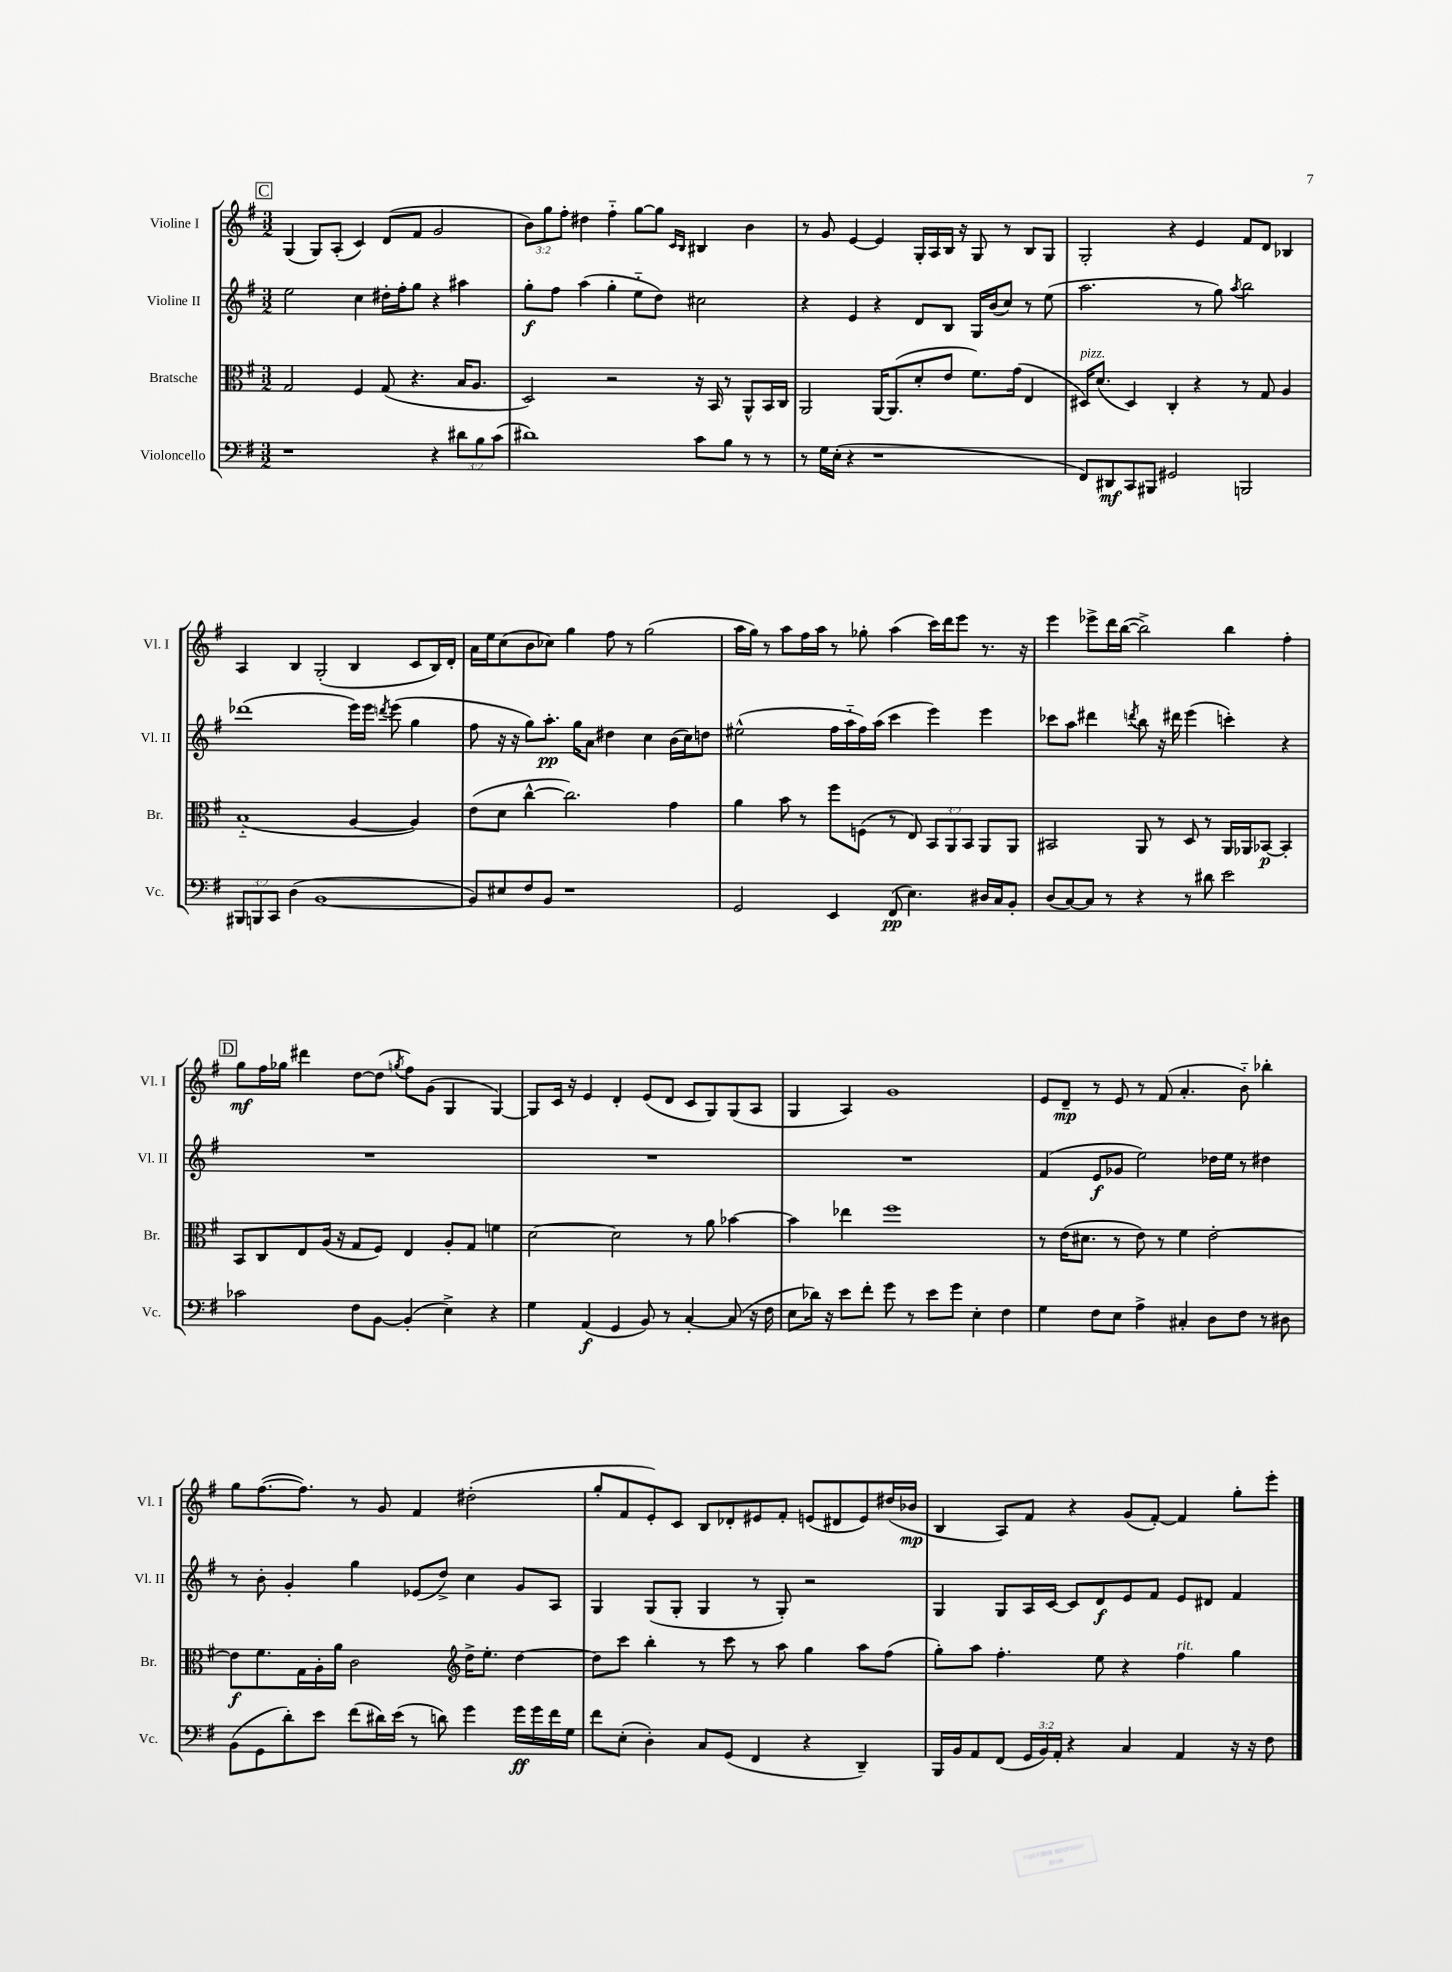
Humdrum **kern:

**kern	**dynam	**kern	**dynam	**kern	**dynam	**kern	**dynam
*part4	*part4	*part3	*part3	*part2	*part2	*part1	*part1
*staff4	*staff4	*staff3	*staff3	*staff2	*staff2	*staff1	*staff1
*I"Violoncello	*	*I"Bratsche	*	*I"Violine II	*	*I"Violine I	*
*I'Vc.	*	*I'Br.	*	*I'Vl. II	*	*I'Vl. I	*
*clefF4	*	*clefC3	*	*clefG2	*	*clefG2	*
*k[f#]	*	*k[f#]	*	*k[f#]	*	*k[f#]	*
*M3/2	*	*M3/2	*	*M3/2	*	*M3/2	*
!!LO:REH:place=s1:t=C
=20	=20	=20	=20	=20	=20	=20	=20
1r	.	2G/	.	2ee\	.	(4G/	.
.	.	.	.	.	.	8G/L)	.
.	.	.	.	.	.	(8A'/J	.
.	.	4F#/	.	4cc\	.	4c/)	.
.	.	(8G/	.	16dd#X'\LL	.	(8d/L	.
.	.	.	.	16ff#'\J	.	.	.
.	.	4.r	.	8gg\J	.	8f#/J	.
4r	.	.	.	4r	.	2g/	.
12d#X\L	.	16B/KL	.	4aa#X\	.	.	.
.	.	8.A/J	.	.	.	.	.
12B\	.	.	.	.	.	.	.
(12c\J	.	.	.	.	.	.	.
=21	=21	=21	=21	=21	=21	=21	=21
1d#X)	.	2D/)	.	8gg'\L	f	12b\L)	.
.	.	.	.	.	.	12gg\	.
.	.	.	.	8ff#\J	.	.	.
.	.	.	.	.	.	12ff#'\J	.
.	.	.	.	(4aa\	.	4dd#X\	.
.	.	2r	.	4gg'\	.	4ff#\	.
.	.	.	.	8ee\L	.	[8gg\L	.
.	.	.	.	8dd\J)	.	8gg\J]	.
.	.	.	.	.	.	16qqc/LL	.
.	.	.	.	.	.	16qqB/JJ	.
8c\L	.	16r	.	2cc#X\	.	4B#X/	.
.	.	16BB/	.	.	.	.	.
8B\J	.	8r	.	.	.	.	.
8r	.	8AA^^/L	.	.	.	4b\	.
8r	.	16BB/L	.	.	.	.	.
.	.	16C/JJ	.	.	.	.	.
=22	=22	=22	=22	=22	=22	=22	=22
8r	.	2AA/	.	4r	.	8r	.
16G\LL	.	.	.	.	.	8g/	.
(16E'\JJ	.	.	.	.	.	.	.
4r	.	.	.	4e/	.	[4e/	.
1r	.	[16AA/KL	.	4r	.	4e/]	.
.	.	(8.AA/]	.	.	.	.	.
.	.	8d'/	.	8d/L	.	16G'/LL	.
.	.	.	.	.	.	16A/	.
.	.	8e/J	.	8B/J	.	16B/JJ	.
.	.	.	.	.	.	16r	.
.	.	8.f#\L)	.	16G/LL	.	8G/	.
.	.	.	.	(16b/J	.	.	.
.	.	.	.	8cc/J)	.	8r	.
.	.	(16g\Jk	.	.	.	.	.
.	.	4E/	.	8r	.	8B/L	.
.	.	.	.	(8ee\	.	8G/J	.
=23	=23	=23	=23	=23	=23	=23	=23
!	!	!LO:TX:a:i:t=pizz.	!	!	!	!	!
8FF#/L)	.	16D#X/KL)	.	2.aa\	.	2G'/	.
.	.	(8.d/J	.	.	.	.	.
8DD#X/	mf	.	.	.	.	.	.
8CC/	.	4D#/)	.	.	.	.	.
8BBB#X/J	.	.	.	.	.	.	.
2GG#X/	.	4C'/	.	.	.	4r	.
.	.	4r	.	8r	.	4e/	.
.	.	.	.	8gg\)	.	.	.
.	.	.	.	8qaa/	.	.	.
2BBBn/	.	8r	.	2bb\	.	8f#/L	.
.	.	8G/	.	.	.	8d/J	.
.	.	4A/	.	.	.	4B-X/	.
!!LO:LB:g=z
=24	=24	=24	=24	=24	=24	=24	=24
12BBB#X/L	.	(1B	.	(1ddd-X	.	4A/	.
12BBBn/	.	.	.	.	.	.	.
12CC/J	.	.	.	.	.	.	.
(4D\	.	.	.	.	.	4B/	.
[1BB	.	.	.	.	.	(2G'/	.
.	.	[4A/	.	16eee\LL)	.	4B/	.
.	.	.	.	16eee\JJ	.	.	.
.	.	.	.	8qdddn/	.	.	.
.	.	.	.	(8eee\	.	.	.
.	.	4A/])	.	4gg\	.	8c/L	.
.	.	.	.	.	.	16B/L)	.
.	.	.	.	.	.	16d'/JJ	.
=25	=25	=25	=25	=25	=25	=25	=25
8BB/L])	.	(8e\L	.	8ff#\	.	16a\LL	.
.	.	.	.	.	.	16ee\J	.
8E#X/	.	8d\J	.	16r	.	(8cc\	.
.	.	.	.	16r	.	.	.
8F#/	.	[4cc^^\	.	8gg\L)	.	8b\	.
8BB/J	.	.	.	8.aa'\J	pp	8cc-X\J)	.
1r	.	2.cc\])	.	.	.	4gg\	.
.	.	.	.	16gg\KL	.	.	.
.	.	.	.	8a\J	.	.	.
.	.	.	.	4dd#X\	.	8ff#\	.
.	.	.	.	.	.	8r	.
.	.	.	.	4cc\	.	(2gg\	.
.	.	4g\	.	(16b\LL	.	.	.
.	.	.	.	16cc\J)	.	.	.
.	.	.	.	8ddn\J	.	.	.
=26	=26	=26	=26	=26	=26	=26	=26
2GG/	.	4a\	.	(2ee#X^^\	.	16aa\LL	.
.	.	.	.	.	.	16gg\JJ)	.
.	.	.	.	.	.	8r	.
.	.	8b\	.	.	.	8aa\L	.
.	.	8r	.	.	.	16ff#\L	.
.	.	.	.	.	.	16aa\JJ	.
4EE/	.	8ff#\L	.	16ff#\LL	.	8r	.
.	.	.	.	16aa\	.	.	.
.	.	(8Fn\J	.	16ff#\)	.	8gg-X'\	.
.	.	.	.	(16aa\JJ	.	.	.
(8FF#/	pp	8r	.	4ccc\	.	(4aa\	.
4.E\)	.	8E/)	.	.	.	.	.
.	.	12BB/L	.	4eee\)	.	16ccc\LL)	.
.	.	.	.	.	.	16ddd\J	.
.	.	12AA/	.	.	.	.	.
.	.	.	.	.	.	8eee\J	.
.	.	12BB/J	.	.	.	.	.
16D#X/LL	.	8AA/L	.	4eee\	.	8.r	.
16C/J	.	.	.	.	.	.	.
8BB'/J	.	8AA/J	.	.	.	.	.
.	.	.	.	.	.	16r	.
=27	=27	=27	=27	=27	=27	=27	=27
(8D/L	.	2BB#X/	.	8ccc-X\L	.	4eee\	.
[8C/)	.	.	.	8aa\J	.	.	.
8C/J]	.	.	.	4ddd#X\	.	8eee-X^\L	.
8r	.	.	.	.	.	16ddd\L	.
.	.	.	.	.	.	([16bb\JJ	.
.	.	.	.	8qdddn/	.	.	.
4r	.	8AA/	.	8bb\	.	2bb^\])	.
.	.	8r	.	16r	.	.	.
.	.	.	.	16ddd#X\	.	.	.
8r	.	8D/	.	(4eee\	.	.	.
8d#X\	.	8r	.	.	.	.	.
2e\	.	16AA/LL	.	4cccn'\)	.	4bb\	.
.	.	16AA-X/J	.	.	.	.	.
.	.	[8BB-X/J	p	.	.	.	.
.	.	4BB-'/]	.	4r	.	4ff#'\	.
!!LO:LB:g=z
!!LO:REH:place=s1:t=D
=28	=28	=28	=28	=28	=28	=28	=28
2c-X\	.	8BB/L	.	1.r	.	8gg\L	mf
.	.	8C/	.	.	.	16ff#\L	.
.	.	.	.	.	.	16gg-X\JJ	.
.	.	8E/	.	.	.	4ddd#X\	.
.	.	(16A/Jk	.	.	.	.	.
.	.	16r	.	.	.	.	.
8F#\L	.	8G/L	.	.	.	[8dd\L	.
[8BB\J	.	8F#/J)	.	.	.	(8dd\J]	.
.	.	.	.	.	.	8qggn/	.
(4BB'/]	.	4E/	.	.	.	8ff#\L)	.
.	.	.	.	.	.	(8g\J	.
4E^\)	.	8A'/L	.	.	.	4G/	.
.	.	8G/J	.	.	.	.	.
4r	.	4fn\	.	.	.	[4G/)	.
=29	=29	=29	=29	=29	=29	=29	=29
4G\	.	[2d\	.	1.r	.	8G/L]	.
.	.	.	.	.	.	16c/Jk	.
.	.	.	.	.	.	16r	.
(4AA/	f	.	.	.	.	4e/	.
4GG/	.	2d\]	.	.	.	4d'/	.
8BB/)	.	.	.	.	.	(8e/L	.
8r	.	.	.	.	.	8d/J	.
[4C'/	.	8r	.	.	.	8c/L	.
.	.	8a\	.	.	.	8G/)	.
(8C/]	.	[4b-X\	.	.	.	(8G/	.
16r	.	.	.	.	.	8A/J	.
16F#\	.	.	.	.	.	.	.
=30	=30	=30	=30	=30	=30	=30	=30
8E\L	.	4b-\]	.	1.r	.	4G/	.
16d-X\Jk)	.	.	.	.	.	.	.
16r	.	.	.	.	.	.	.
8e\L	.	4ee-X\	.	.	.	4A/)	.
8f#'\J	.	.	.	.	.	.	.
8g\	.	1ff#	.	.	.	1g	.
8r	.	.	.	.	.	.	.
8e\L	.	.	.	.	.	.	.
8g\J	.	.	.	.	.	.	.
4E'\	.	.	.	.	.	.	.
4F#\	.	.	.	.	.	.	.
=31	=31	=31	=31	=31	=31	=31	=31
4G\	.	8r	.	(4f#/	.	8e/L	.
.	.	(16e\KL	.	.	.	8d~/J	mp
.	.	8.d#X\J	.	.	.	.	.
8F#\L	.	.	.	8e/L	f	8r	.
8E\J	.	8r	.	8g-X/J	.	8e/	.
4A^\	.	8e\)	.	2ee\)	.	8r	.
.	.	8r	.	.	.	(8f#/	.
4C#X'/	.	4f#\	.	.	.	4.a'/	.
8D\L	.	[2e'\	.	16dd-X\LL	.	.	.
.	.	.	.	16ee\JJ	.	.	.
8F#\J	.	.	.	8r	.	8b\)	.
8r	.	.	.	4dd#X\	.	4bb-X'\	.
8D#X\	.	.	.	.	.	.	.
!!LO:LB:g=z
=32	=32	=32	=32	=32	=32	=32	=32
(8BB\L	.	8e\L]	f	8r	.	8gg\L	.
8GG\	.	8.f#\	.	8b'\	.	([8.ff#\	.
8d'\)	.	.	.	4g'/	.	.	.
.	.	16G\L	.	.	.	8.ff#\J])	.
8e\J	.	16A'\	.	.	.	.	.
.	.	16a\JJ	.	.	.	.	.
(8f#\L	.	2c\	.	4gg\	.	8r	.
16d#X\L)	.	.	.	.	.	8g/	.
(16e\JJ	.	.	.	.	.	.	.
8r	.	.	.	(8e-X/L	.	4f#/	.
8dn\)	.	.	.	8dd^/J)	.	.	.
*	*	*clefG2	*	*	*	*	*
4g\	.	16dd^\KL	.	4cc\	.	(2dd#X'\	.
.	.	8.ee'\J	.	.	.	.	.
16g\LL	ff	[4dd\	.	8g/L	.	.	.
16g\	.	.	.	.	.	.	.
16f#\	.	.	.	8A/J	.	.	.
16G\JJ	.	.	.	.	.	.	.
=33	=33	=33	=33	=33	=33	=33	=33
8f#\L	.	8dd\L]	.	4G/	.	8gg'/L	.
(8E'\J	.	8ccc\J	.	.	.	8f#/	.
4D'\)	.	4bb'\	.	(8G/L	.	8e'/)	.
.	.	.	.	8G'/J	.	8c/J	.
8C/L	.	8r	.	4G/	.	8B/L	.
(8GG/J	.	8ccc\	.	.	.	8d-X'/	.
4FF#/	.	8r	.	8r	.	8e#X/	.
.	.	8aa\	.	8G'/)	.	8f#'/J	.
4r	.	4gg\	.	2r	.	(8en/L	.
.	.	.	.	.	.	8d#X/	.
4DD~/)	.	8aa\L	.	.	.	8e/)	.
.	.	(8ff#\J	.	.	.	(16dd#X/L	.
.	.	.	.	.	.	16b-X/JJ	mp
=34	=34	=34	=34	=34	=34	=34	=34
16BBB/LL	.	8gg'\L)	.	4G/	.	4B/	.
16BB/J	.	.	.	.	.	.	.
8AA/	.	8aa\J	.	.	.	.	.
(8FF#/J	.	4.ff#'\	.	8G/L	.	8A/L)	.
24GG/LL	.	.	.	16A/L	.	8f#/J	.
24BB/)	.	.	.	.	.	.	.
.	.	.	.	[16c/JJ	.	.	.
24AA'/JJ	.	.	.	.	.	.	.
4r	.	.	.	8c/L]	.	4r	.
.	.	8ee\	.	8d/	f	.	.
4C/	.	4r	.	8e/	.	(8g/L	.
.	.	.	.	8f#/J	.	[8f#'/J)	.
!	!	!LO:TX:a:i:t=rit.	!	!	!	!	!
4AA/	.	4ff#\	.	8e/L	.	4f#/]	.
.	.	.	.	8d#X/J	.	.	.
16r	.	4gg\	.	4f#/	.	8gg'\L	.
16r	.	.	.	.	.	.	.
8F#\	.	.	.	.	.	8eee'\J	.
==	==	==	==	==	==	==	==
*-	*-	*-	*-	*-	*-	*-	*-
